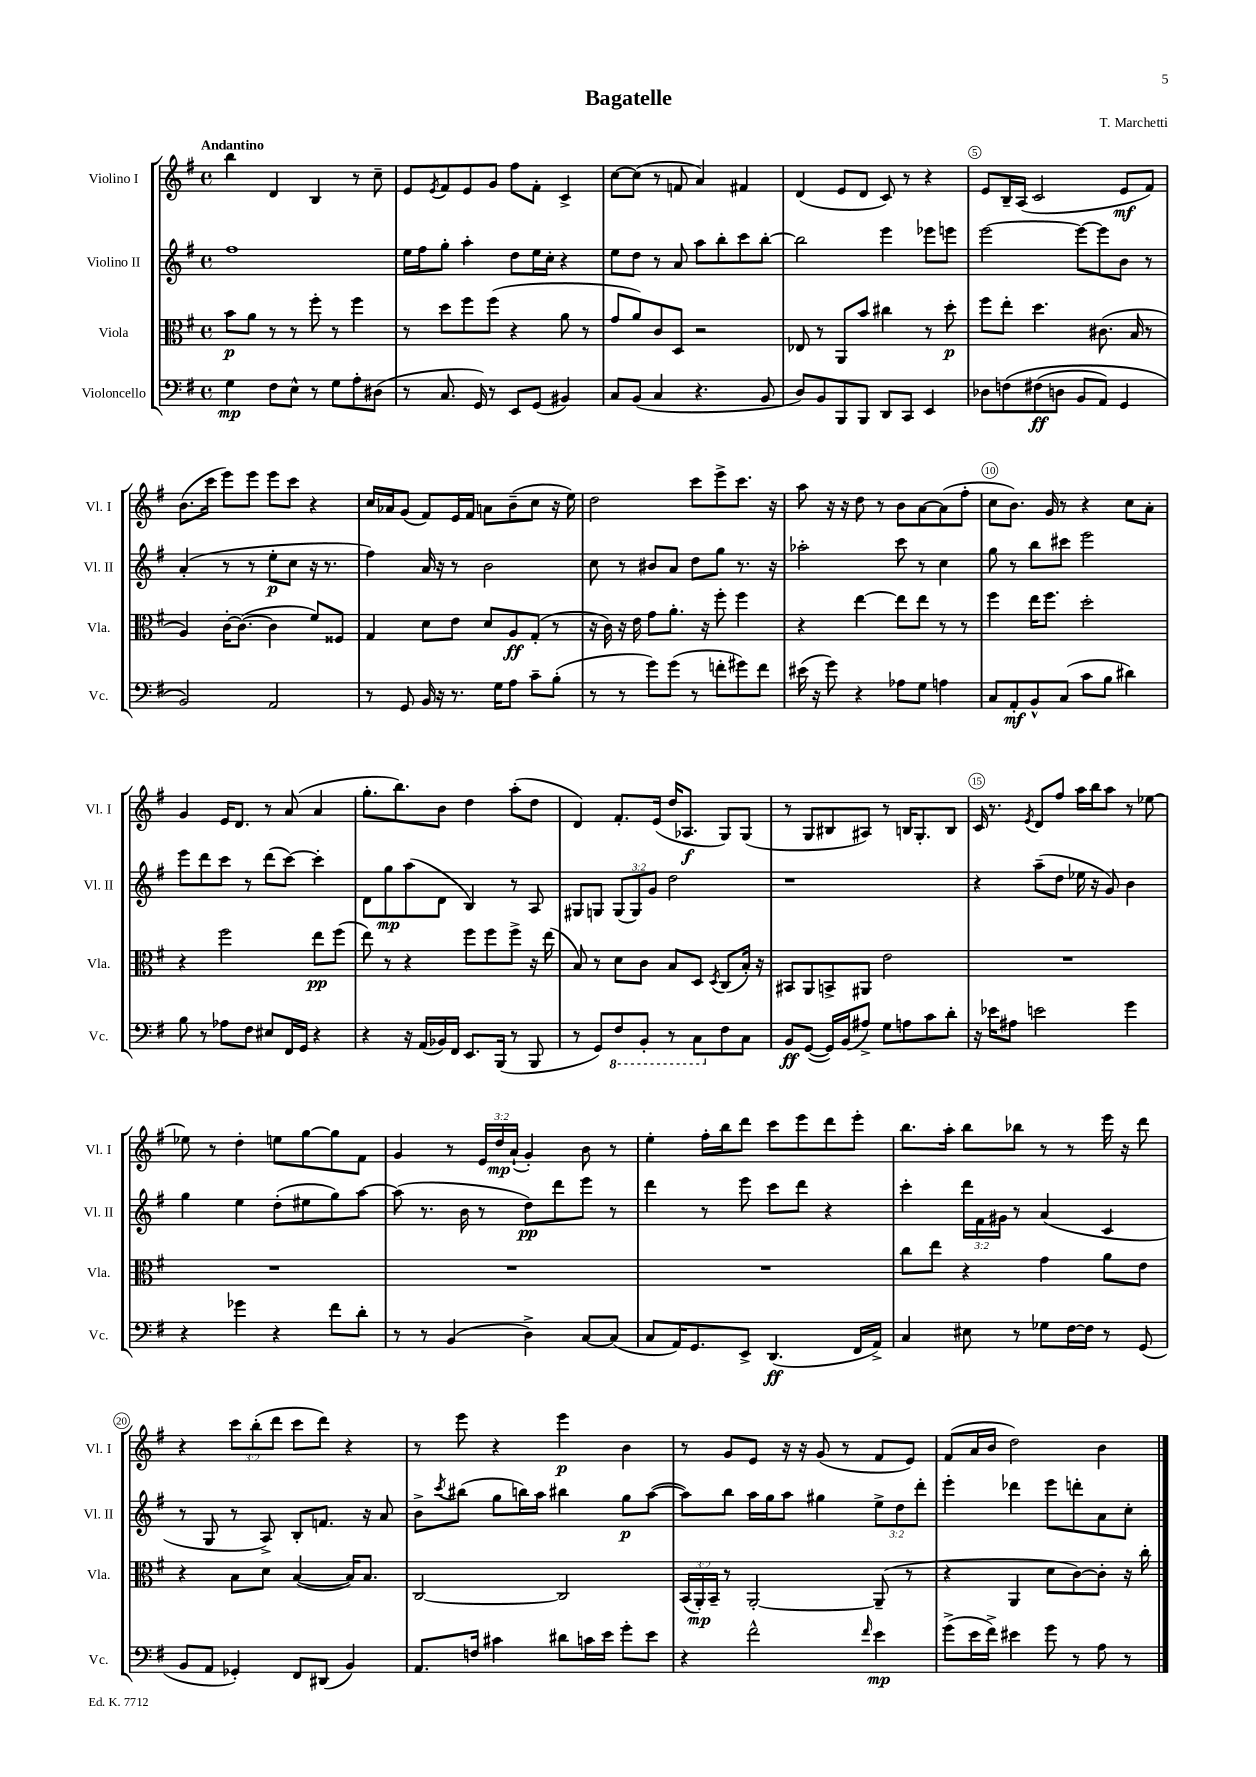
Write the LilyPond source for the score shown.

\header { title = "Bagatelle" composer = "T. Marchetti" }
<<
\new StaffGroup <<
\new Staff = "s0" \with { instrumentName = "Violino I" shortInstrumentName = "Vl. I" } {
    \clef treble \key g \major \defaultTimeSignature \time 4/4 \override Staff.TupletNumber.text = #tuplet-number::calc-fraction-text \tempo "Andantino"
    b''4 d'4 b4 r8 c''8-- |
    e'8 \acciaccatura { e'8 } fis'8 e'8 g'8 fis''8 fis'8-. c'4-> |
    c''8~ c''8( r8 f'8 a'4) fis'4 |
    d'4( e'8 d'8 c'8) r8 r4 |
    e'8 b16-- a16( c'2 e'8\mf fis'8) |
    b'8.( c'''16 e'''8) e'''8 e'''8 c'''8 r4 |
    c''16 aes'16 g'8( fis'8) e'16 fis'16 a'8 b'8--( c''8 r16 e''16) |
    d''2 c'''8 e'''8-> c'''8. r16 |
    a''8 r16 r16 d''8 r8 b'8 a'8~ a'8( fis''8-. |
    c''8 b'8.) g'16 r8 r4 c''8 a'8-. |
    g'4 e'16 d'8. r8 a'8( a'4 |
    g''8.-. b''8.) b'8 d''4 a''8-.( d''8 |
    d'4) fis'8.-. e'16( d''16 aes8.\f g8) g8( |
    r8 g8 bis8 ais8) r8 b16 g8.-. b8 |
    c'16 r8. \acciaccatura { e'8 } d'8 fis''8 a''16 b''16 a''8 r8 ees''8~ |
    ees''8 r8 d''4-. e''8 g''8~ g''8 fis'8 |
    g'4 r8 \tuplet 3/2 { e'16 d''16\mp a'16-!( } g'4-.) b'8 r8 |
    e''4-. fis''16-. b''16 d'''8 c'''8 e'''8 d'''8 e'''8-. |
    b''8. a''16-. b''8 bes''8 r8 r8 e'''16 r16 d'''8 |
    r4 \tuplet 3/2 { c'''8 b''8-.( d'''8 } c'''8 d'''8) r4 |
    r8 e'''8 r4 e'''4\p b'4 |
    r8 g'8 e'8 r16 r16 g'8( r8 fis'8 e'8) |
    fis'8( a'16 b'16 d''2) b'4 \bar "|." |
}
\new Staff = "s1" \with { instrumentName = "Violino II" shortInstrumentName = "Vl. II" } {
    \clef treble \key g \major \defaultTimeSignature \time 4/4 \override Staff.TupletNumber.text = #tuplet-number::calc-fraction-text
    fis''1 |
    e''16 fis''16 g''8-. a''4-. d''8 e''16 c''16-. r4 |
    e''8 d''8 r8 a'8 a''8 b''8-. c'''8 b''8~-. |
    b''2 e'''4 ees'''8 e'''8 |
    e'''2~ e'''8~ e'''8 b'8 r8 |
    a'4-.( r8 r8 e''8-.\p c''8 r16 r8. |
    fis''4) a'16 r16 r8 b'2 |
    c''8 r8 bis'8 a'8 d''8 g''8 r8. r16 |
    aes''2-. c'''8 r8 c''4 |
    g''8 r8 b''8 cis'''8 e'''2 |
    e'''8 d'''8 c'''8 r8 d'''8( c'''8~) c'''4-. |
    d'8 g''8\mp a''8( d'8 b4) r8 a8 |
    gis8 g8 \tuplet 3/2 { g8( g8) g'8 } d''2 |
    r1 |
    r4 a''8--( d''8 ees''16 r16 g'8) b'4 |
    g''4 e''4 d''8-.( eis''8 g''8) a''8~ |
    a''8( r8. b'16 r8 d''8\pp) d'''8 e'''8 r8 |
    d'''4 r8 e'''8 c'''8 d'''8 r4 |
    c'''4-. \tuplet 3/2 { d'''16 fis'16 gis'16 } r8 a'4( c'4 |
    r8 g8 r8 a8->) b8-. f'8. r16 a'8 |
    b'8-> \acciaccatura { c'''8 } bis''8( g''8 b''16) a''16 bis''4 g''8\p a''8~( |
    a''8) b''8 a''16 g''16 a''8 gis''4 \tuplet 3/2 { e''8-> d''8 d'''8-. } |
    e'''4-. des'''4 e'''8 d'''8-. a'8 c''8-. \bar "|." |
}
\new Staff = "s2" \with { instrumentName = "Viola" shortInstrumentName = "Vla." } {
    \clef alto \key g \major \defaultTimeSignature \time 4/4 \override Staff.TupletNumber.text = #tuplet-number::calc-fraction-text
    b'8\p a'8 r8 r8 fis''8-. r8 fis''4 |
    r8 d''8 fis''8 fis''8( r4 a'8 r8 |
    g'8 a'8) c'8 d8 r2 |
    ees8 r8 a,8 b'8 cis''4 r8 d''8-.\p |
    fis''8 e''8-. d''4. cis'8.( b16 r8 |
    a4) c'16~-. c'8.~( c'4 fis'8) fisis8 |
    g4 d'8 e'8 d'8 a8\ff g8-.( r8 |
    r16 c'16) r16 e'16 g'8 a'8.-. r16 fis''8-. fis''4 |
    r4 e''4~ e''8 e''8 r8 r8 |
    fis''4 e''16 fis''8. d''2-. |
    r4 fis''2 e''8\pp fis''8( |
    e''8) r8 r4 fis''8 fis''8 fis''8-> r16 e''16( |
    b8) r8 d'8 c'8 b8 d8 \acciaccatura { d8 } c8( b16-.) r16 |
    bis,8 a,8 b,8-> ais,8 e'2 |
    R1 |
    R1 |
    R1 |
    R1 |
    c''8 e''8 r4 g'4 a'8 e'8 |
    r4 b8 d'8 b4~( b16) b8. |
    c2~ c2 |
    \tuplet 3/2 { b,16( a,16-.\mp) b,16-- } r8 a,2~-. a,8--( r8 |
    r4 a,4 d'8 c'8~) c'8-. r16 c''16-. \bar "|." |
}
\new Staff = "s3" \with { instrumentName = "Violoncello" shortInstrumentName = "Vc." } {
    \clef bass \key g \major \defaultTimeSignature \time 4/4
    g4\mp fis8 e8-^ r8 g8 a8-. dis8( |
    r8 c8. g,16) r8 e,8 g,8( bis,4) |
    c8 b,8( c4 r4. b,8 |
    d8) b,8 b,,8 b,,8 d,8 c,8 e,4 |
    des8 f8\( fis8\ff( d8 b,8 a,8) g,4 |
    b,2\) a,2 |
    r8 g,8 b,16 r16 r8. g16 a8 c'8-- b8-.( |
    r8 r8 g'8) g'8( r8 f'8-. gis'8) f'8 |
    eis'16( r16 g'8) r4 aes8 g8 a4 |
    c8 a,8-.\mf b,8-^ c8( c'8 b8 dis'4) |
    b8 r8 aes8 fis8 eis8 fis,16 g,16 r4 |
    r4 r16 a,16( bes,16) fis,16 e,8. b,,16( r8 b,,8 |
    r8 g,8) \ottava #-1 fis,8 b,,8-. r8 c,8 \ottava #0 fis8 c8 |
    b,8\ff g,8~( g,16) b,16( ais8->) g8 a8 c'8 d'8-. |
    r16 ees'16 ais8 e'2 g'4 |
    r4 ges'4 r4 fis'8 d'8-. |
    r8 r8 b,4( d4->) c8~ c8( |
    c8 a,16) g,8. e,8-> d,4.\ff( fis,16 a,16->) |
    c4 eis8 r8 ges8 fis16~ fis16 r8 g,8( |
    b,8 a,8 ges,4-.) fis,8 dis,8( b,4) |
    a,8. f16 cis'4 dis'8 c'16 e'16 g'8-. e'8 |
    r4 fis'2-^ \grace { fis'16 } e'4\mp |
    g'8->( e'16 fis'16->) eis'4 g'8 r8 a8 r8 \bar "|." |
}
>>
>>
\layout { \context { \Score \override BarNumber.break-visibility = ##(#f #t #t) barNumberVisibility = #(every-nth-bar-number-visible 5) \override BarNumber.stencil = #(make-stencil-circler 0.1 0.3 ly:text-interface::print) } }
